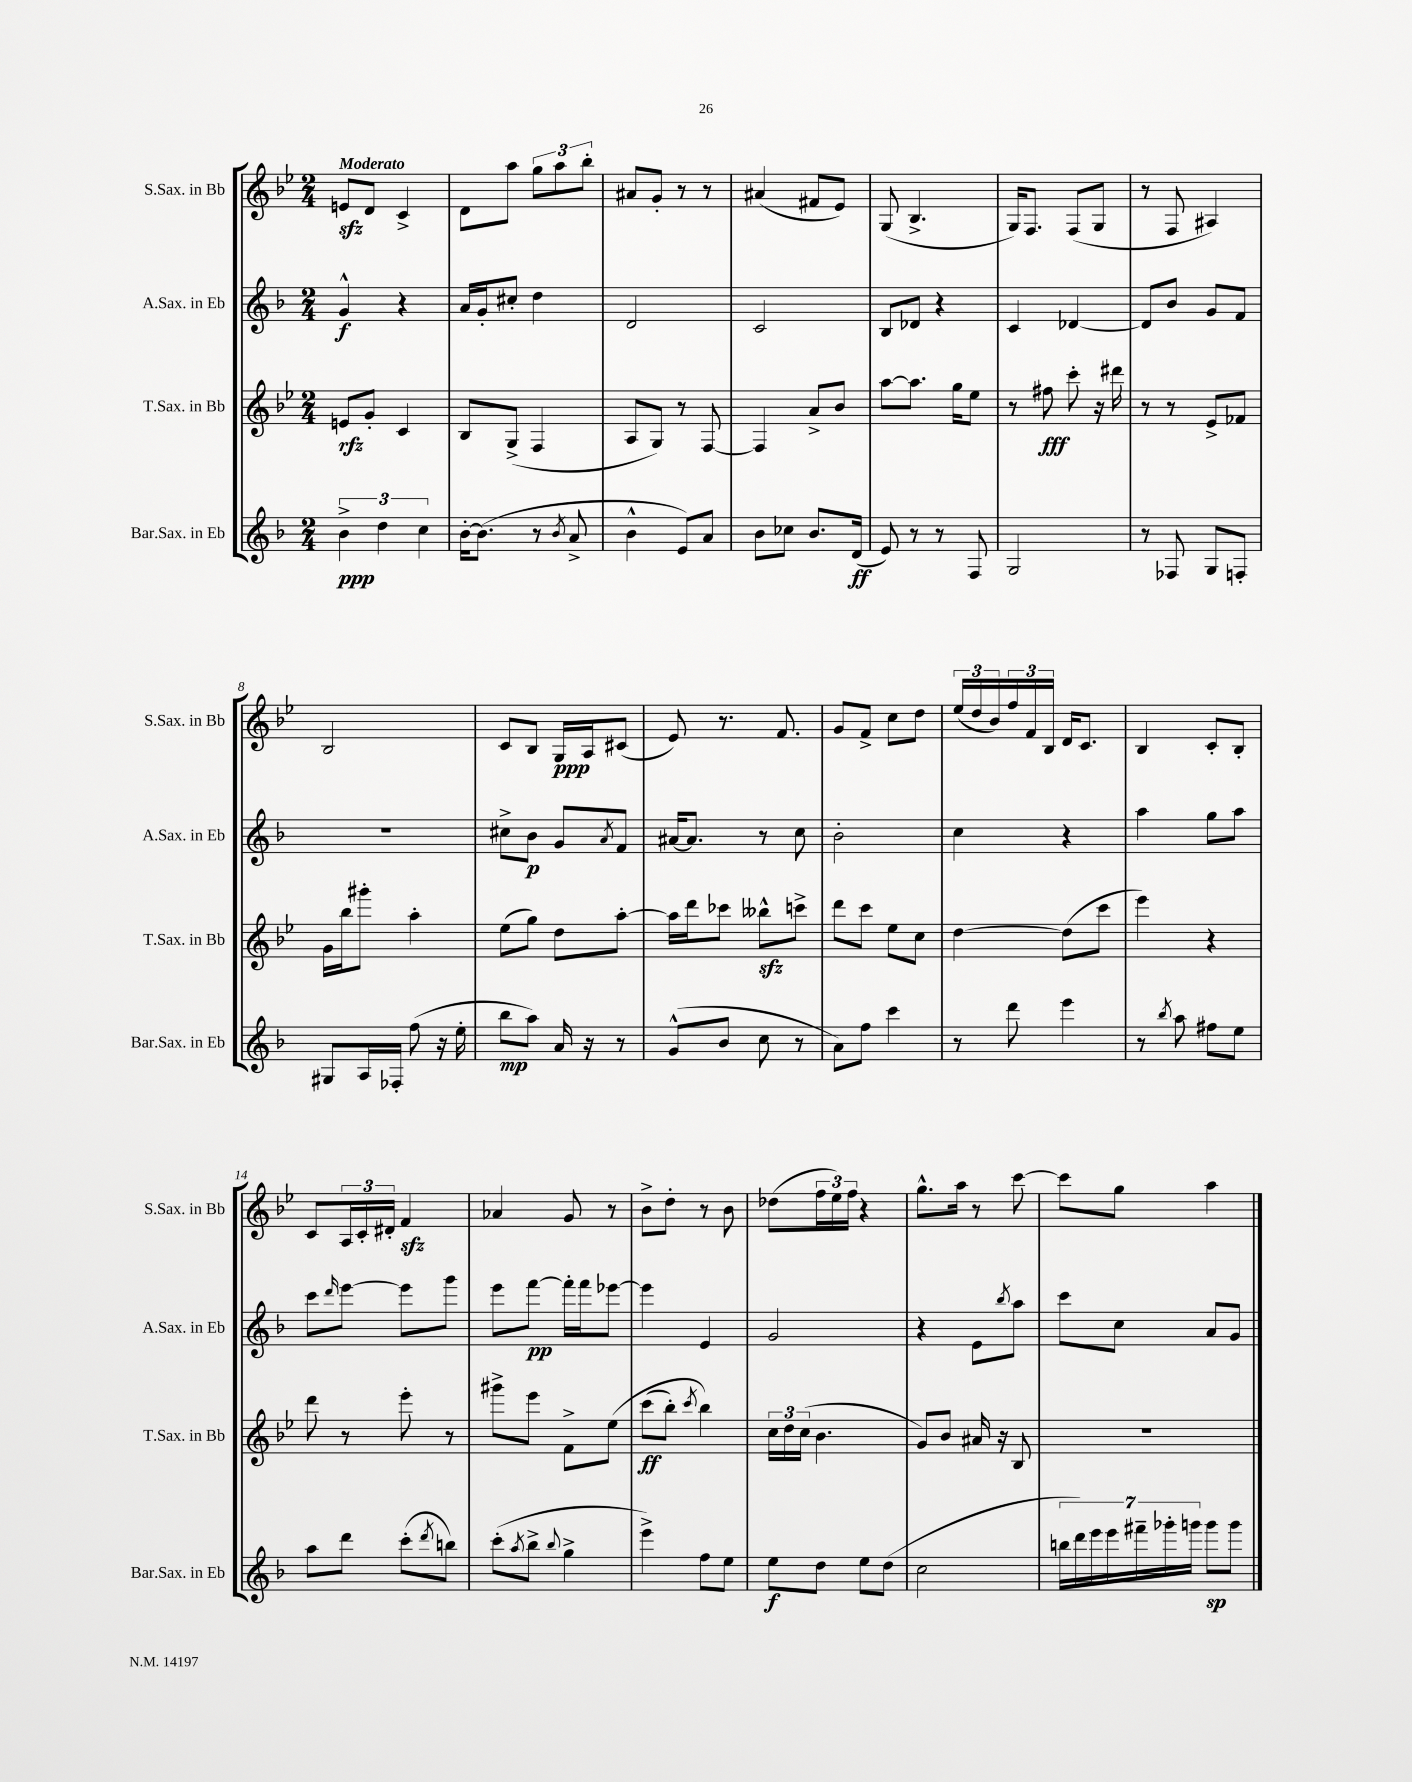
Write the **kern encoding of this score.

**kern	**kern	**kern	**kern
*staff4	*staff3	*staff2	*staff1
*clefG2	*clefG2	*clefG2	*clefG2
*k[b-]	*k[b-e-]	*k[b-]	*k[b-e-]
*M2/4	*M2/4	*M2/4	*M2/4
6b-^	8e	4g^^	8e
.	8g'	.	8d
6dd	.	.	.
.	4c	4r	4c^
6cc	.	.	.
=	=	=	=
[16b-'	8B-	16a	8d
(8.b-]	.	16g'	.
.	(8G^	8cc#'	8aa
8r	4F	4dd	12gg
.	.	.	12aa
8qb-	.	.	.
8a^	.	.	.
.	.	.	12bb-'
=	=	=	=
4b-^^	8A	2d	8a#
.	8G)	.	8g'
8e)	8r	.	8r
8a	[8F	.	8r
=	=	=	=
8b-	4F]	2c	(4a#
8cc-	.	.	.
8.b-	8a^	.	8f#
.	8b-	.	8e-)
(16d	.	.	.
=	=	=	=
8e)	[8aa	8B-	(8G
8r	8.aa]	8d-	4.B-^
8r	.	4r	.
.	16gg	.	.
8F	8ee-	.	.
=	=	=	=
2G	8r	4c	16G)
.	.	.	8.F
.	8ff#	.	.
.	8ccc'	[4d-	(8F
.	16r	.	8G
.	16ddd#	.	.
=	=	=	=
8r	8r	8d-]	8r
8F-	8r	8b-	8F
8G	8e-^	8g	4A#)
8F'	8f-	8f	.
=	=	=	=
8G#	16g	2r	2B-
.	16bb-	.	.
16A	8ggg#'	.	.
16F-'	.	.	.
(8ff	4aa'	.	.
16r	.	.	.
16ee'	.	.	.
=	=	=	=
8bb-	(8ee-	8cc#^	8c
8aa)	8gg)	8b-	8B-
16a	8dd	8g	16G
16r	.	.	16A
.	.	8qa	.
8r	[8aa'	8f	(8c#
=	=	=	=
(8g^^	16aa]	[16a#	8e-)
.	16ddd	8.a#]	.
8b-	8ccc-	.	8.r
8cc	8bb--^^	8r	.
.	.	.	8.f
8r	8ccc^	8cc	.
=	=	=	=
8a)	8ddd	2b-'	8g
8ff	8ccc	.	8f^
4ccc	8ee-	.	8cc
.	8cc	.	8dd
=	=	=	=
8r	[4dd	4cc	(24ee-
.	.	.	24dd
.	.	.	24b-)
8ddd	.	.	24ff
.	.	.	24f
.	.	.	24B-
4eee	(8dd]	4r	16d
.	.	.	8.c
.	8ccc	.	.
=	=	=	=
8r	4eee-)	4aa	4B-
8qbb-	.	.	.
8aa	.	.	.
8ff#	4r	8gg	8c'
8ee	.	8aa	8B-'
=	=	=	=
8aa	8ddd	8ccc	8c
.	.	16qqddd	.
8ddd	8r	[8eee	24A
.	.	.	24c'
.	.	.	24d#'
(8ccc'	8eee-'	8eee]	4f
8qddd	.	.	.
8bb)	8r	8ggg	.
=	=	=	=
(8ccc'	8ggg#^	8eee	4a-
8qaa	.	.	.
8bb-^	8eee-	[8fff	.
8qqbb-	.	.	.
4gg^	8f^	16fff']	8g
.	.	16fff	.
.	&(8ee-	[8eee-	8r
=	=	=	=
4eee^)	(8ccc	4eee-]	8b-^
.	8bb-')	.	8dd'
.	8qccc	.	.
8ff	4bb-&)	4e	8r
8ee	.	.	8b-
=	=	=	=
8ee	24cc	2g	(8dd-
.	24dd	.	.
.	(24cc	.	.
8dd	4.b-	.	24ff
.	.	.	24ee-)
.	.	.	24ff
8ee	.	.	4r
(8dd	.	.	.
=	=	=	=
2cc	8g)	4r	8.gg^^
.	8b-	.	.
.	.	.	16aa
.	16a#	8e	8r
.	16r	.	.
.	.	8qbb-	.
.	8B-	8aa	[8ccc
=	=	=	=
28bb	2r	8ccc	8ccc]
28ddd)	.	.	.
28eee	.	.	.
28eee	.	.	.
.	.	8cc	8gg
28fff#~	.	.	.
28ggg-'	.	.	.
28ggg	.	.	.
8ggg	.	8a	4aa
8ggg	.	8g	.
==	==	==	==
*-	*-	*-	*-
